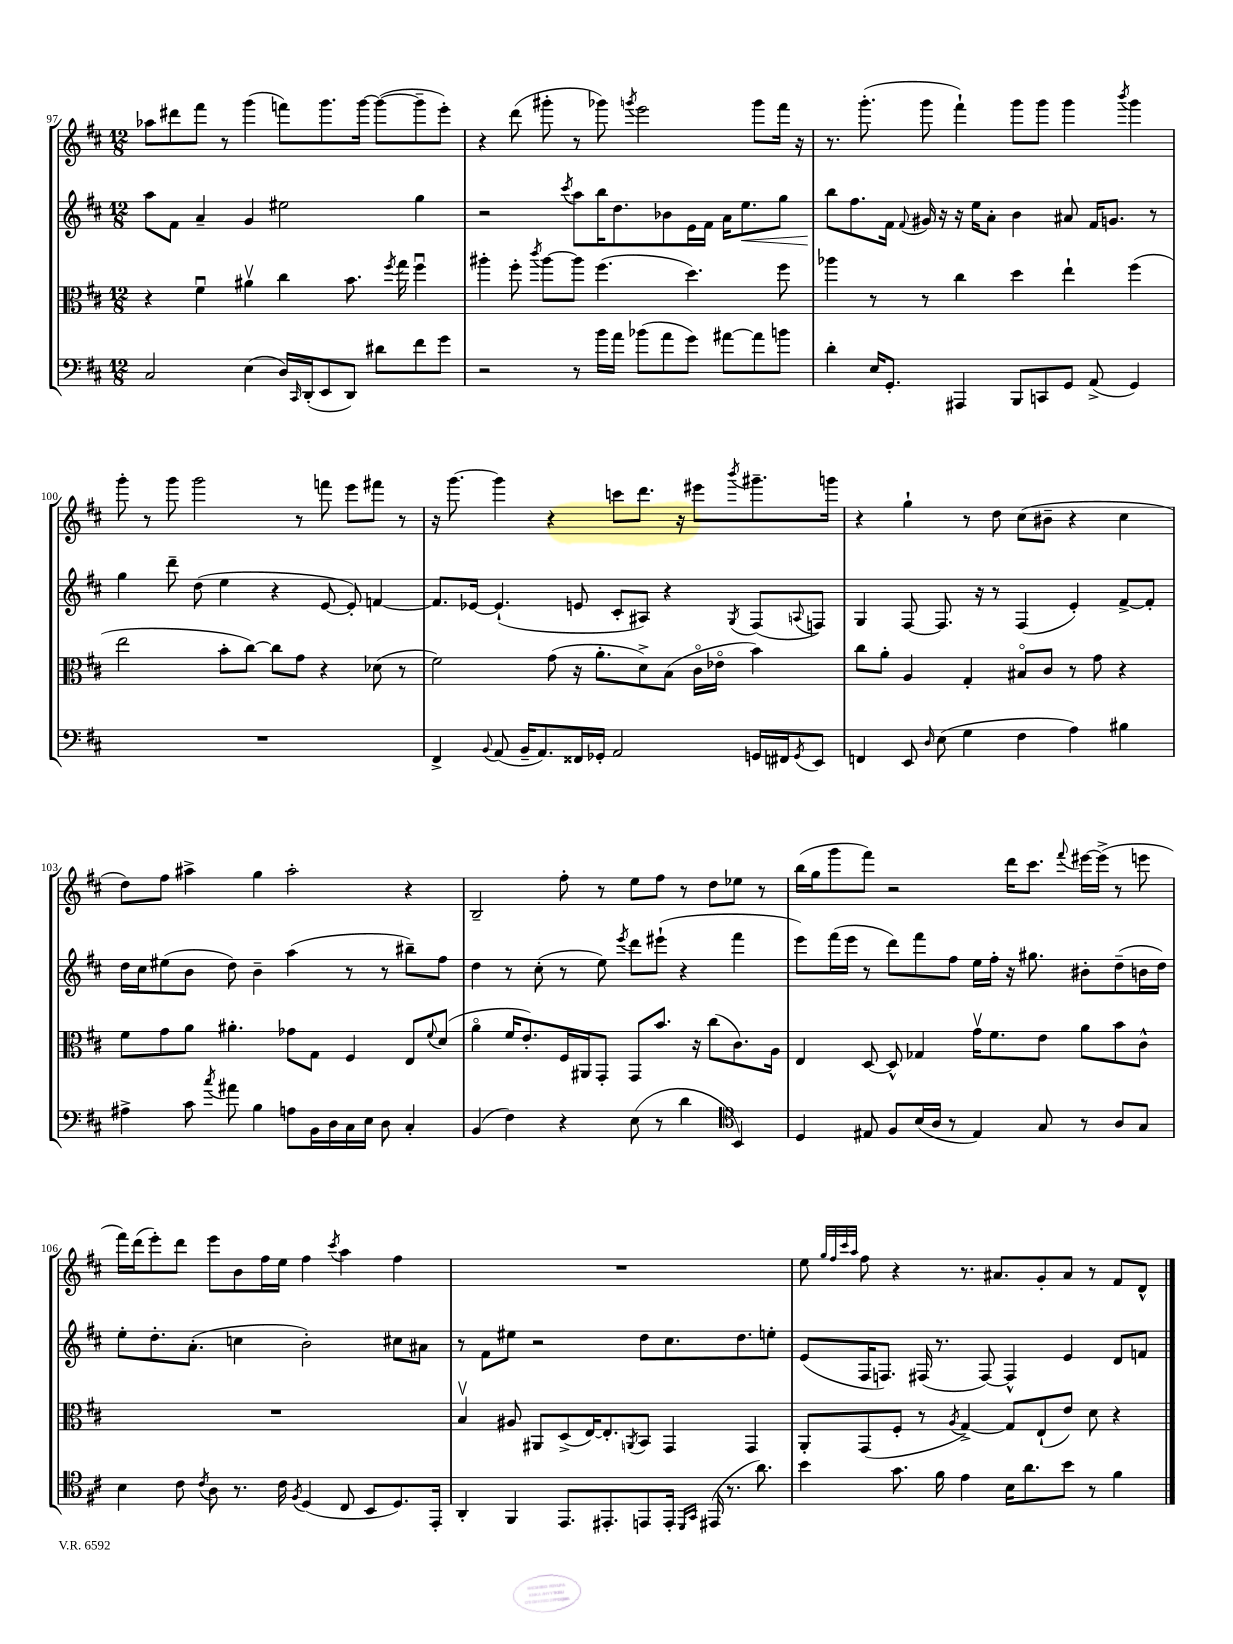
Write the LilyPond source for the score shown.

<<
\new StaffGroup <<
\new Staff = "s0" {
    \clef treble \key d \major \numericTimeSignature \time 12/8
    aes''8 dis'''8 fis'''8 r8 g'''4( f'''8) g'''8. g'''16~ g'''8~( g'''8-- e'''8-.) |
    r4 d'''8( gis'''8-. r8 ges'''8) \acciaccatura { g'''8 } e'''2 g'''8 fis'''16 r16 |
    r8. g'''8.-.( g'''8 fis'''4-!) g'''8 g'''8 g'''4 \acciaccatura { b'''8 } g'''4 |
    g'''8-. r8 g'''8 g'''2 r8 f'''8 e'''8 fis'''8 r8 |
    r16 g'''8.~ g'''4 r4 c'''8 d'''8. r16 eis'''8 \acciaccatura { b'''8 } gis'''8.-- g'''16 |
    r4 g''4-! r8 d''8 cis''8( bis'8-- r4 cis''4 |
    d''8) fis''8 ais''4-> g''4 ais''2-. r4 |
    b2-- fis''8-. r8 e''8 fis''8 r8 d''8 ees''8 r8 |
    b''16( g''16 g'''8 fis'''8) r2 d'''16 cis'''8. \appoggiatura { fis'''8 } eis'''16~ eis'''16->( r8 e'''8 |
    fis'''16) d'''16( e'''8-.) d'''8 e'''8 b'8 fis''16 e''16 fis''4 \acciaccatura { cis'''8 } a''4 fis''4 |
    R1. |
    e''8 \grace { g''32 fis''32 cis'''32 a''32 } fis''8 r4 r8. ais'8. g'8-. ais'8 r8 fis'8 d'8-^ \bar "|." |
}
\new Staff = "s1" {
    \clef treble \key d \major \numericTimeSignature \time 12/8
    a''8 fis'8 a'4-- g'4 eis''2 g''4 |
    r2 \acciaccatura { cis'''8 } a''8 b''16 d''8. bes'8 e'16 fis'16 a'16 e''8.\< g''8 |
    b''8\! fis''8. fis'16 \appoggiatura { fis'8 } gis'16 r16 r16 e''16 a'8-. b'4 ais'8 fis'16 g'8. r8 |
    g''4 d'''8-- d''8( e''4 r4 e'8~ e'8-.) f'4~ |
    f'8. ees'16~ ees'4.-!( e'8 cis'8-. ais8) r4 \acciaccatura { g8 } fis8( \appoggiatura { a8 } f8) |
    g4 fis8~ fis8. r16 r8 fis4( e'4-.) fis'8~-> fis'8-. |
    d''16 cis''16 eis''8( b'8 d''8) b'4-- a''4( r8 r8 bis''8--) fis''8 |
    d''4 r8 cis''8-.( r8 e''8) \acciaccatura { e'''8 } d'''8 eis'''8-!( r4 fis'''4 |
    e'''8) fis'''16( e'''16 r8 d'''8) fis'''8 fis''8 e''16 fis''16-. r16 gis''8. bis'8-. d''8--( b'16 d''16) |
    e''8-. d''8.-. a'8.-.( c''4 b'2-.) cis''8 ais'8 |
    r8 fis'8 eis''8 r2 d''8 cis''8. d''8. e''8-. |
    e'8( fis16 f8.) fis16( r8. fis8~) fis4-^ e'4 d'8 f'8 \bar "|." |
}
\new Staff = "s2" {
    \clef alto \key d \major \numericTimeSignature \time 12/8
    r4 fis'4\downbow ais'4\upbow cis''4 b'8. \acciaccatura { fis''8 } g''16 fis''4\downbow |
    ais''4-. fis''8-. \acciaccatura { cis'''8 } ais''8~ ais''8 fis''4.( d''4.) fis''8 |
    aes''4 r8 r8 cis''4 d''4 e''4-! fis''4( |
    e''2 b'8-. cis''8~) cis''8 g'8 r4 des'8( r8 |
    fis'2) g'8( r16 a'8.-. d'8->) b8( cis'16\flageolet ees'16\flageolet b'4) |
    cis''8 a'8-. a4 g4-. bis8\flageolet cis'8 r8 g'8 r4 |
    fis'8 g'8 a'8 ais'4.-. ges'8 g8 fis4 e8 \appoggiatura { fis'8 } d'8( |
    a'4\flageolet fis'16 e'8.-.) fis16 ais,16 g,8-. g,8 b'8. r16 cis''8( cis'8.) a16 |
    e4 d8~ d8-^ ges4 g'16\upbow fis'8. e'8 a'8 b'8 cis'8-^ |
    R1. |
    b4\upbow ais8 ais,8 d8->( e16~) e8.-. \acciaccatura { a,8 } b,8 g,4 g,4 |
    a,8-. g,8( fis8-. r8 \acciaccatura { a8 } g4~->) g8 e8-!( e'8) d'8 r4 \bar "|." |
}
\new Staff = "s3" {
    \clef bass \key d \major \numericTimeSignature \time 12/8
    cis2 e4( d16) \grace { cis,16 } d,16-.( e,8 d,8) dis'8 fis'8 g'8 |
    r2 r8 b'16 a'16 bes'8( a'8 g'8) ais'8~ ais'8 b'8 |
    d'4-. e16 g,8.-. ais,,4 b,,8 c,8 g,8 a,8->( g,4) |
    R1. |
    fis,4-> \appoggiatura { b,8 } a,8( b,16-- a,8.) fisis,16 ges,16-. a,2 g,16 fis,16 \acciaccatura { g,8 } e,8 |
    f,4 e,8 \grace { d16 } e8( g4 fis4 a4) bis4 |
    ais4-> cis'8 \acciaccatura { cis''8 } ais'8 b4 a8 b,16 d16 cis16 e16 d8 cis4-. |
    b,4( fis4) r4 e8( r8 d'4 \clef tenor b,4) |
    d4 eis8 fis8 b16( a16 r8 eis4) g8 r8 a8 g8 |
    b4 cis'8 \acciaccatura { cis'8 } a8 r8. cis'16 \acciaccatura { fis8 } d4( cis8 b,8 d8.) e,16-. |
    a,4-. fis,4 e,8. eis,8.-. e,8 e,16-. \grace { d,16 g,16 } eis,16( r8. a'8.) |
    b'4 g'8. fis'16 e'4 b16 a'8. b'8 r8 fis'4 \bar "|." |
}
>>
>>
\layout { \context { \Score currentBarNumber = #97 } }
